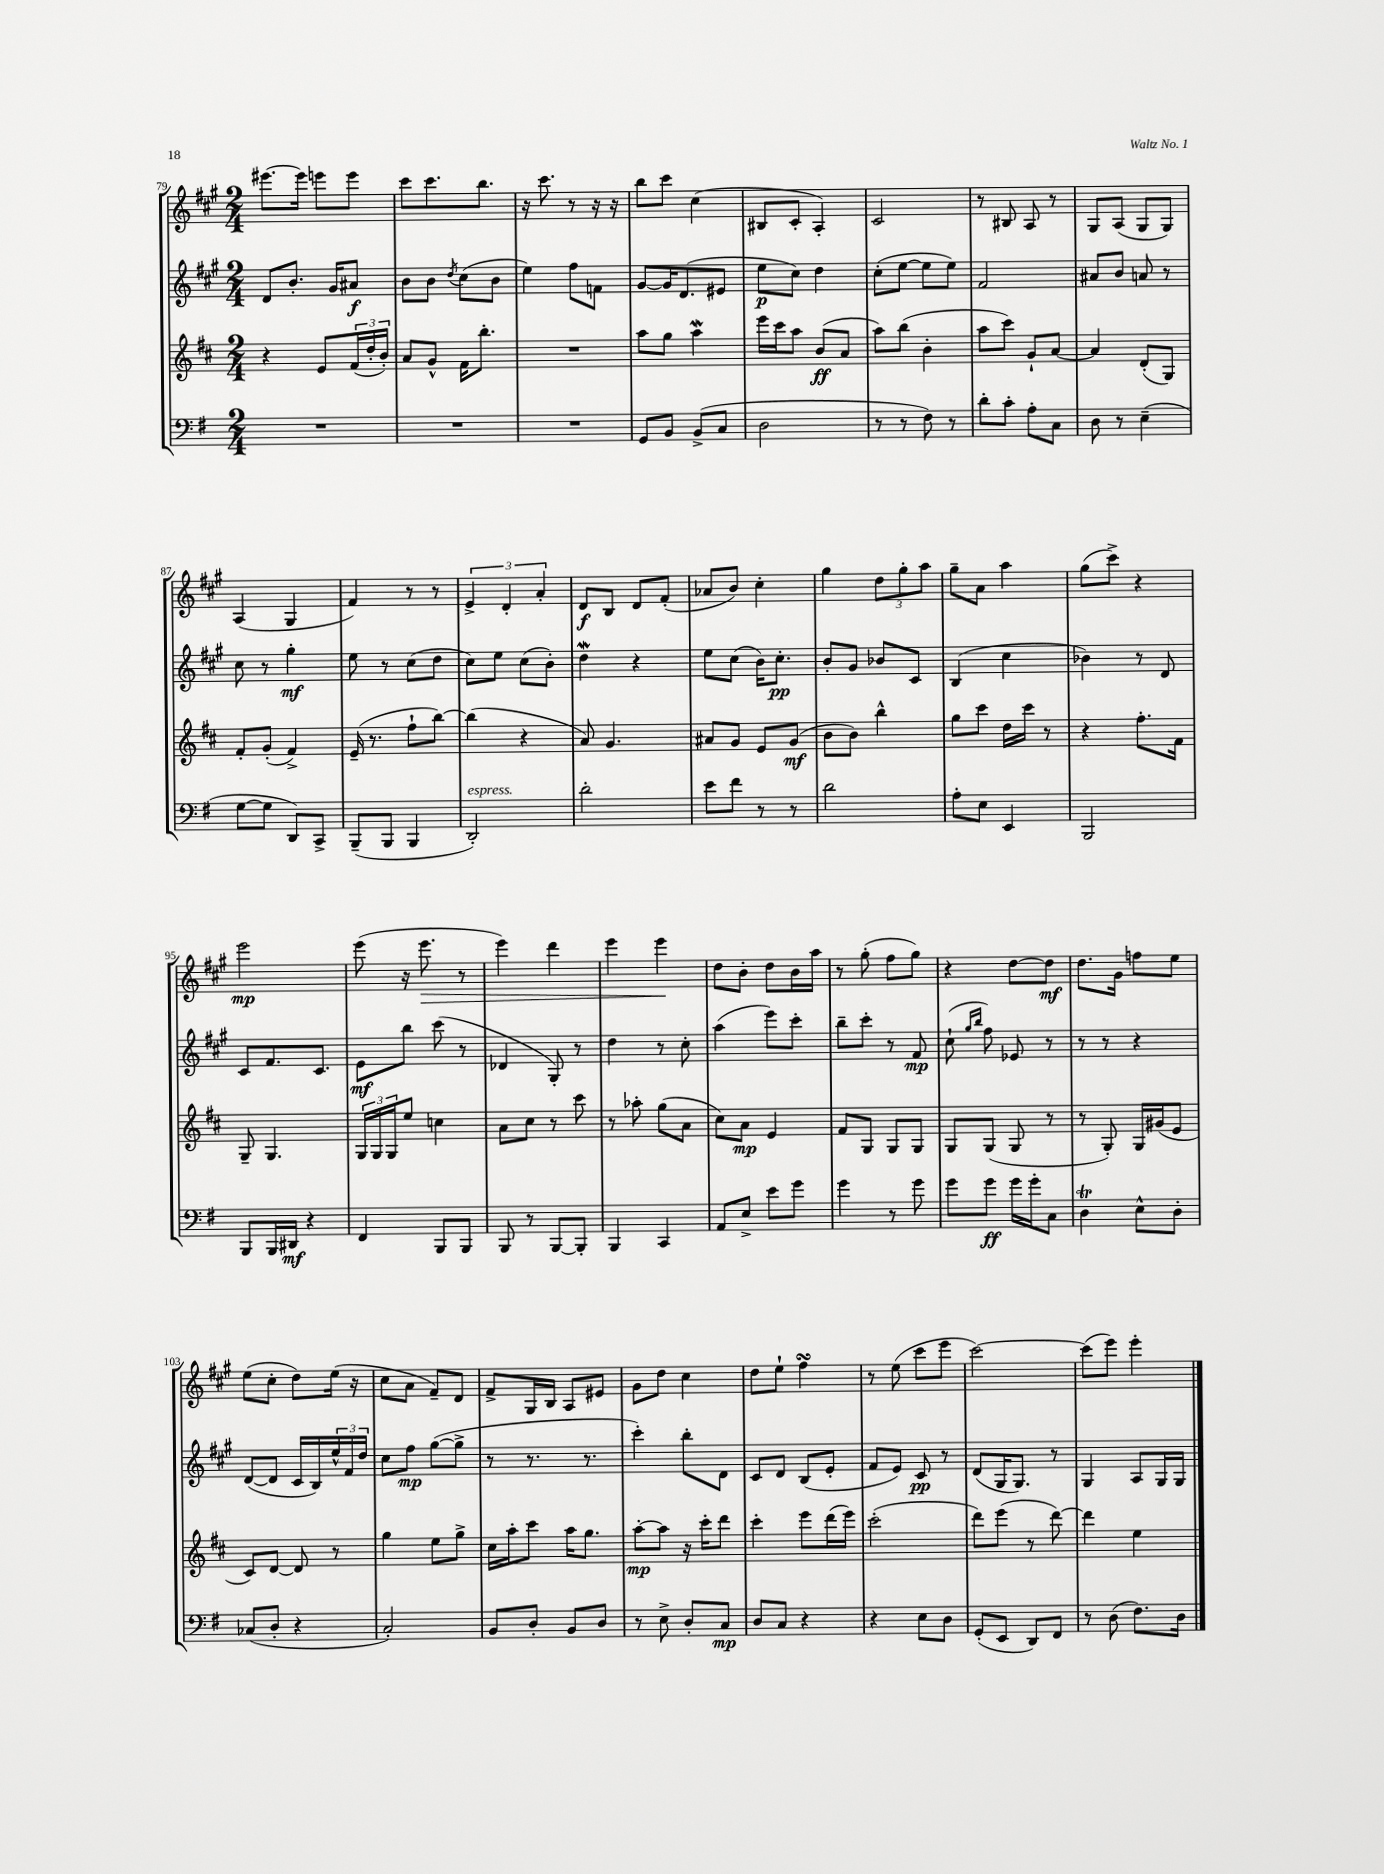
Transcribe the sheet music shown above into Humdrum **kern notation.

**kern	**kern	**kern	**kern
*staff4	*staff3	*staff2	*staff1
*clefF4	*clefG2	*clefG2	*clefG2
*k[f#]	*k[f#c#]	*k[f#c#g#]	*k[f#c#g#]
*M2/4	*M2/4	*M2/4	*M2/4
2r	4r	8d	[8.eee#
.	.	8.b'	.
.	.	.	16eee#]
.	8e	.	8eee
.	.	16g#	.
.	(24f#	8a#	8eee
.	24dd'	.	.
.	24b')	.	.
=	=	=	=
2r	8a	8b	8ccc#
.	8g^^	8b	8.ccc#
.	.	8qdd	.
.	16f#	(8cc#	.
.	8.bb'	.	8.bb
.	.	8b	.
=	=	=	=
2r	2r	4ee)	16r
.	.	.	8.ccc#
.	.	8ff#	8r
.	.	8f	16r
.	.	.	16r
=	=	=	=
8GG	8aa	[8g#	8bb
8BB	8gg	16g#]	8ccc#
.	.	(8.d	.
(8BB^	4aa	.	(4cc#
8C	.	8e#	.
=	=	=	=
2D	16eee	8ee	8B#
.	16ccc#	.	.
.	8aa	8cc#)	8c#'
.	(8b	4dd	4A')
.	8a	.	.
=	=	=	=
8r	8aa)	(8cc#'	2c#
8r	(8bb	[8ee	.
8F#)	4b'	8ee]	.
8r	.	8ee)	.
=	=	=	=
8d'	8aa	2f#	8r
8c'	8ccc#)	.	8B#
8A'	8g`	.	8A
8C	[8a	.	8r
=	=	=	=
8D	4a]	8a#	8G#
8r	.	8b	(8A
(4E~	(8d'	8a	8G#
.	8G)	8r	8G#)
=	=	=	=
[8G	8f#'	8cc#	(4A
8G]	(8g'	8r	.
8DD)	4f#^)	4gg#'	4G#
8CC^	.	.	.
=	=	=	=
(8BBB~	(16e~	8ee	4f#)
.	8.r	.	.
8BBB	.	8r	.
4BBB	8ff#`	(8cc#	8r
.	[8bb)	8dd	8r
=	=	=	=
2DD')	(4bb]	8cc#)	6e^
.	.	8ee	.
.	.	.	6d'
.	4r	(8cc#	.
.	.	.	6a'
.	.	8b')	.
=	=	=	=
2d'	8a)	4dd	8d
.	4.g	.	8B
.	.	4r	8d
.	.	.	(8f#'
=	=	=	=
8e	8a#	8ee	8a-
8f#	8g	(8cc#	8b)
8r	8e	16b)	4cc#'
.	.	8.cc#'	.
8r	(8g	.	.
=	=	=	=
2d	8b	8b'	4gg#
.	8b)	8g#	.
.	4bb^^	8b-	12dd
.	.	.	12gg#'
.	.	8c#	.
.	.	.	12aa
=	=	=	=
8A'	8gg	(4B	8gg#~
8E	8ccc#	.	8a
4EE	16dd	4cc#	4aa
.	16ccc#	.	.
.	8r	.	.
=	=	=	=
2BBB	4r	4b-)	(8gg#
.	.	.	8ccc#^)
.	8.ff#'	8r	4r
.	.	8d	.
.	16f#	.	.
=	=	=	=
8BBB	8G~	8c#	2eee
16BBB	4.G	8.f#	.
16DD#	.	.	.
4r	.	.	.
.	.	8.c#	.
=	=	=	=
4FF#	24G	8e	(8eee
.	24G	.	.
.	24G	.	.
.	8ee	8bb	16r
.	.	.	8.eee
8BBB	4cc	(8ccc#	.
8BBB	.	8r	8r
=	=	=	=
8BBB	8a	4d-	4eee)
8r	8cc#	.	.
[8BBB	8r	8G#')	4ddd
8BBB']	8ccc#	8r	.
=	=	=	=
4BBB	8r	4dd	4eee
.	8aa-'	.	.
4CC	(8gg	8r	4eee
.	8a	8cc#'	.
=	=	=	=
8AA	8cc#)	(4aa	8dd
8E^	8a	.	8b'
8e	4e	8eee)	8dd
8g	.	8ccc#'	16b
.	.	.	16aa
=	=	=	=
4g	8f#	8bb~	8r
.	8G	8ccc#'	(8gg#'
8r	8G	8r	8ff#
8g	8G	8f#	8gg#)
=	=	=	=
8g	8G	(8cc#`	4r
.	.	16qqgg#	.
.	.	16qqbb	.
8g	(8G	8ff#)	.
16g	8G	8e-	[8dd
16g'	.	.	.
8C	8r	8r	8dd]
=	=	=	=
4D	8r	8r	8.dd
.	8G')	8r	.
.	.	.	16g#
8E^^	16G	4r	8ff
.	(16g#	.	.
8D'	8e	.	8ee
=	=	=	=
(8C-	8c#)	([8d	(8ee
8D'	[8d	8d]	8cc#'
4r	8d]	16c#	8dd)
.	.	16B)	.
.	8r	24ee^^	(16ee
.	.	24f#	.
.	.	.	16r
.	.	24dd	.
=	=	=	=
2C')	4gg	8cc#	8cc#
.	.	8ff#	8a
.	8ee	([8gg#	8f#~)
.	8gg^	8gg#^]	8d
=	=	=	=
8BB	16cc#	8r	8f#^
.	16aa'	.	.
8D'	8ccc#	8.r	16G#
.	.	.	16B
8BB	16aa	.	8A
.	8.gg	8.r	.
8D	.	.	8e#
=	=	=	=
8r	[8aa'	4ccc#')	8g#
8E^	8aa]	.	8dd
8D'	16r	8bb'	4cc#
.	16ccc#'	.	.
8C	8ddd	8d	.
=	=	=	=
8D	4ccc#'	8c#	8dd
8C	.	8d	8ee`
4r	8eee	(8B	4ff#
.	(16ddd	8e'	.
.	16eee)	.	.
=	=	=	=
4r	(2ccc#'	8f#	8r
.	.	8e)	(8ee
8E	.	8c#	8ccc#
8D	.	8r	8eee
=	=	=	=
(8GG'	8ddd)	(8d	[2ccc#)
8EE	(8eee	16G#	.
.	.	8.G#)	.
8DD)	8r	.	.
8FF#	[8ddd)	8r	.
=	=	=	=
8r	4ddd]	4G#	(8ccc#]
(8D	.	.	8eee)
8.F#)	4ee	8A	4eee'
.	.	16G#	.
16D	.	16G#	.
==	==	==	==
*-	*-	*-	*-
